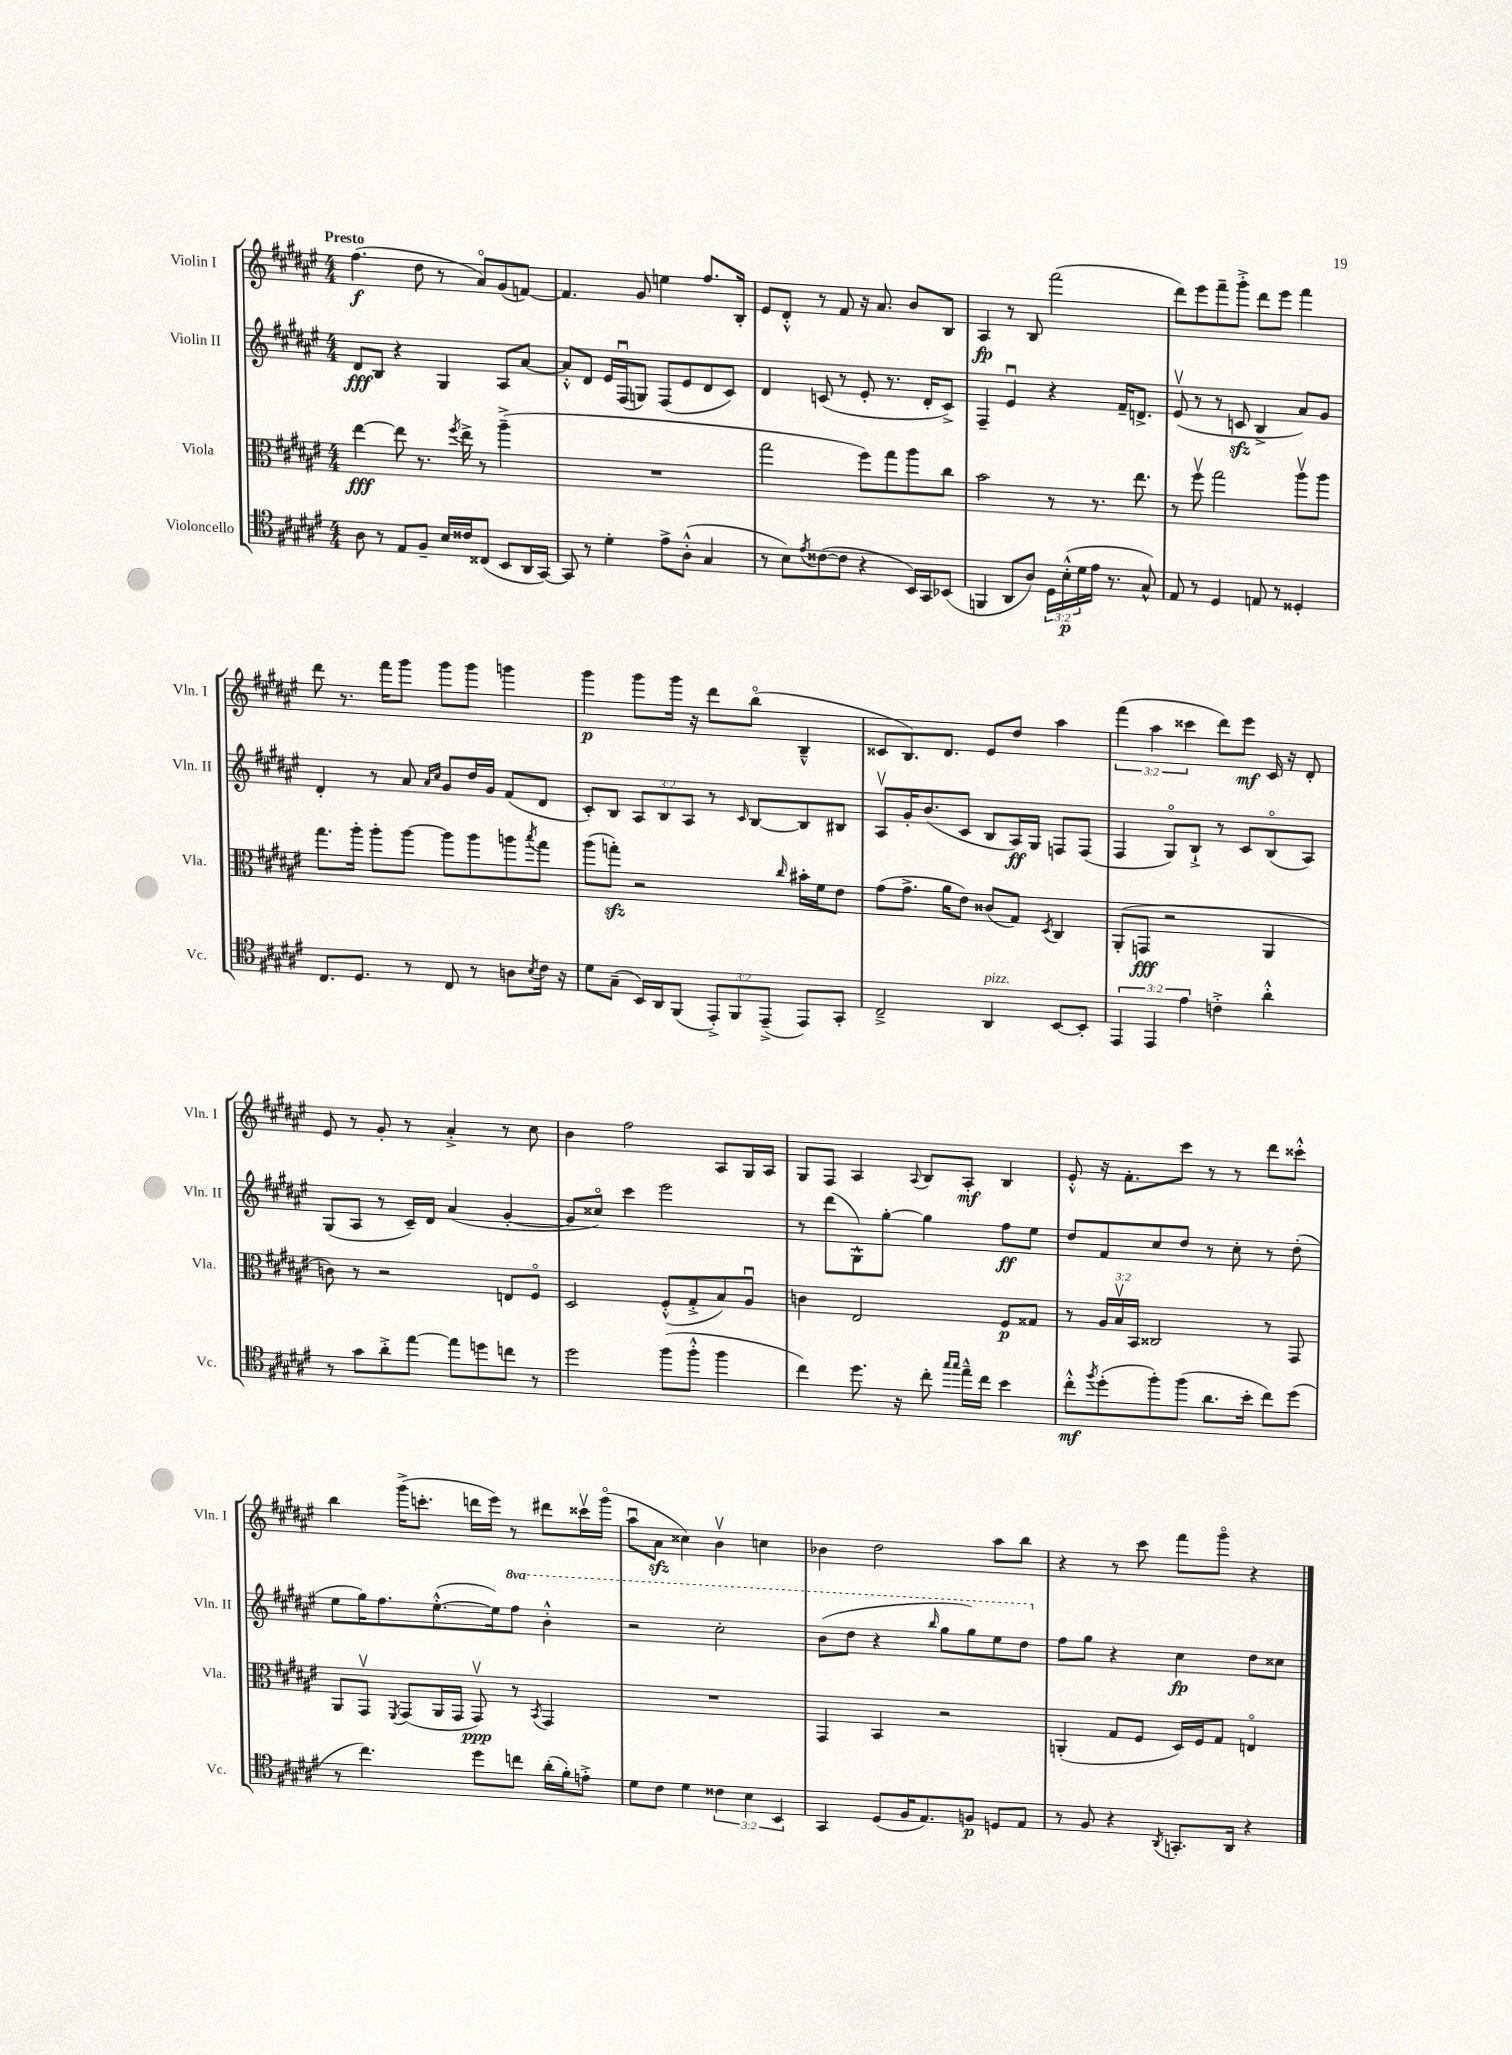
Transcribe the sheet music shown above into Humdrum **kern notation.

**kern	**dynam	**kern	**dynam	**kern	**dynam	**kern	**dynam
*part4	*part4	*part3	*part3	*part2	*part2	*part1	*part1
*staff4	*staff4	*staff3	*staff3	*staff2	*staff2	*staff1	*staff1
*I"Violoncello	*	*I"Viola	*	*I"Violin II	*	*I"Violin I	*
*I'Vc.	*	*I'Vla.	*	*I'Vln. II	*	*I'Vln. I	*
*clefC4	*	*clefC3	*	*clefG2	*	*clefG2	*
*k[f#c#g#d#a#e#]	*	*k[f#c#g#d#a#e#]	*	*k[f#c#g#d#a#e#]	*	*k[f#c#g#d#a#e#]	*
*M4/4	*	*M4/4	*	*M4/4	*	*M4/4	*
=1	=1	=1	=1	=1	=1	=1	=1
!	!	!	!	!	!	!LO:TX:a:B:t=Presto	!
8A#\	.	[4ee#\	fff	8d#/L	fff	(4.ff#\	f
8r	.	.	.	8B/J	.	.	.
8E#/L	.	8ee#\]	.	4r	.	.	.
8F#~/J	.	8.r	.	.	.	8dd#\	.
16B/LL	.	.	.	4G#/	.	8r	.
.	.	8qff#/	.	.	.	.	.
16c##X/J	.	16ee#^\	.	.	.	.	.
(8C##X/J	.	8r	.	.	.	8a#/L)	.
8BB/L	.	(4aa#~^\	.	8A#/L	.	(8g#/	.
16AA#/L	.	.	.	[8a#/J	.	[8fn/J)	.
[16GG#/JJ)	.	.	.	.	.	.	.
=2	=2	=2	=2	=2	=2	=2	=2
8GG#/]	.	1r	.	8a#'^^/L]	.	4.f/]	.
8r	.	.	.	8d#/J	.	.	.
4d#'\	.	.	.	16e#/LL	.	.	.
.	.	.	.	(16F#u/J	.	.	.
.	.	.	.	8Gn/J)	.	8g#/	.
8e#^\L	.	.	.	(8F#/L	.	4een\	.
(8A#'^^\J	.	.	.	8e#/	.	.	.
4G#/	.	.	.	8d#/	.	8.ff#/L	.
.	.	.	.	8c#/J)	.	.	.
.	.	.	.	.	.	16B'/Jk	.
=3	=3	=3	=3	=3	=3	=3	=3
8r	.	2gg#\	.	4d#/	.	8e#/L	.
8B\L)	.	.	.	.	.	8d#'^^/J	.
8qe#/	.	.	.	.	.	.	.
([8c##X\	.	.	.	(8cn/	.	8r	.
8c##\J]	.	.	.	8r	.	8f#/	.
4r	.	8ff#\L)	.	8e#'/	.	16r	.
.	.	.	.	.	.	8.a#/	.
.	.	8gg#\	.	8.r	.	.	.
16BB/LL)	.	8aa#\	.	.	.	8b/L	.
16GG#/J	.	.	.	16d#'/KL	.	.	.
(8BB-X/J	.	8cc#\J	.	8c^/J)	.	8B/J	.
=4	=4	=4	=4	=4	=4	=4	=4
4FFn/	.	2b\	.	4F#~/	.	4A#/	fp
8AA#/L	.	.	.	4e#u/	.	8r	.
8A#/J)	.	.	.	.	.	8B/	.
24D#\LL	.	8r	.	4r	.	(2fff#\	.
(24B'^^\	p	.	.	.	.	.	.
24d#\	.	.	.	.	.	.	.
16e#\JJ	.	8.r	.	.	.	.	.
8.r	.	.	.	.	.	.	.
.	.	.	.	16f#~/KL	.	.	.
.	.	8.ee#\	.	8.dn^/J	.	.	.
8G#^^/)	.	.	.	.	.	.	.
=5	=5	=5	=5	=5	=5	=5	=5
8E#/	.	8r	.	(8e#v/	.	8ddd#\L)	.
8r	.	8ff#v\	.	8r	.	8eee#\	.
4D#/	.	2gg#\	.	8r	.	8fff#~\	.
.	.	.	.	8cnzz/	.	8ggg#'^\J	.
8En/	.	.	.	4B^/	.	8ddd#\L	.
8r	.	.	.	.	.	8eee#\J	.
4D##X'/	.	8aa#v\L	.	8a#/L)	.	4fff#\	.
.	.	8aa#\J	.	8g#/J	.	.	.
!!LO:LB:g=z
=6	=6	=6	=6	=6	=6	=6	=6
8.C#/L	.	8.gg#\L	.	4d#'/	.	8ddd#\	.
.	.	.	.	.	.	8.r	.
8.D#/J	.	16aa#'\Jk	.	.	.	.	.
.	.	8aa#'\L	.	8r	.	.	.
.	.	.	.	.	.	16fff#\KL	.
8r	.	[8aa#\J	.	8a#/	.	8ggg#\J	.
.	.	.	.	16qqa#/LL	.	.	.
.	.	.	.	16qqcc#/JJ	.	.	.
8C#/	.	8aa#\L]	.	8g#/L	.	8ggg#\L	.
8r	.	8aa#\	.	16dd#/L	.	8ggg#\J	.
.	.	.	.	16g#/JJ	.	.	.
8An\L	.	8aan\	.	(8f#/L	.	4gggn\	.
8qB/	.	8qbb/	.	.	.	.	.
16c#\Jk	.	8gg#\J	.	8d#/J	.	.	.
16r	.	.	.	.	.	.	.
=7	=7	=7	=7	=7	=7	=7	=7
8d#\L	.	(8aa#\L	.	8c#'/L)	.	4ggg#\	p
(8G#~\J	.	8ggnzz'\J)	.	8B/J	.	.	.
16BB/LL)	.	2r	.	12A#/L	.	8ggg#\L	.
16AA#/J	.	.	.	.	.	.	.
.	.	.	.	12B/	.	.	.
(8FF#/J	.	.	.	.	.	16ggg#\Jk	.
.	.	.	.	12A#/J	.	.	.
.	.	.	.	.	.	16r	.
12EE#'^/L)	.	.	.	8r	.	8ddd#\L	.
12FF#/	.	.	.	.	.	.	.
.	.	.	.	16qqc#/	.	.	.
.	.	.	.	[8B/L	.	(8bb\J	.
(12EE#~^/J	.	.	.	.	.	.	.
.	.	16qqcc#/	.	.	.	.	.
8EE#/L)	.	16b#X'\LL	.	8B/]	.	4B~^^/	.
.	.	16f#\J	.	.	.	.	.
8GG#'/J	.	8e#\J	.	8B#X/J	.	.	.
=8	=8	=8	=8	=8	=8	=8	=8
2C#~^/	.	(8g#\L	.	8A#v/L	.	8c##X/L	.
.	.	8.g#^\J	.	16g#'/K	.	8.B/)	.
.	.	.	.	(8.b/	.	.	.
.	.	16a#\KL	.	.	.	8.d#/J	.
.	.	8e#\J)	.	8c#/J	.	.	.
!LO:TX:a:i:t=pizz.	!	!	!	!	!	!	!
4AA#/	.	(8c##X/L	.	8B/L	.	8e#/L	.
.	.	8G#/J)	.	16A#/L)	ff	8dd#/J	.
.	.	.	.	16G#/JJ	.	.	.
.	.	8qD#/	.	.	.	.	.
[8BB/L	.	4C#/	.	8Fn/L	.	4aa#\	.
8BB'/J]	.	.	.	(8F/J	.	.	.
=9	=9	=9	=9	=9	=9	=9	=9
6EE#/	.	(8AA#'/L	.	4F#/	.	(6fff#\	.
.	.	8GGn/J	fff	.	.	.	.
6EE#/	.	.	.	.	.	6aa#\	.
.	.	2r	.	8G#/L)	.	.	.
6e#\	.	.	.	.	.	6ccc##X\	.
.	.	.	.	8B`^/J	.	.	.
4cn'^\	.	.	.	8r	.	8ddd#\L)	.
.	.	.	.	8c#/L	.	8eee#\J	mf
4a#'^^\	.	4AA#/	.	(8B/	.	16c#/	.
.	.	.	.	.	.	16r	.
.	.	.	.	8A#/J)	.	8d#'/	.
!!LO:LB:g=z
=10	=10	=10	=10	=10	=10	=10	=10
8r	.	8cn\)	.	(8G#/L	.	8e#/	.
8g#\L	.	8r	.	8A#/J	.	8r	.
8a#'^\	.	2r	.	8r	.	8g#'/	.
[8ee#\J	.	.	.	16c#~/LL)	.	8r	.
.	.	.	.	16d#/JJ	.	.	.
8ee#\L]	.	.	.	(4a#/	.	4a#'^/	.
8ddn\	.	.	.	.	.	.	.
8ccn\J	.	8En/L	.	[4g#'/	.	8r	.
8r	.	8F#/J	.	.	.	8cc#\	.
=11	=11	=11	=11	=11	=11	=11	=11
2dd#\	.	2D#/	.	8g#/L]	.	4b\	.
.	.	.	.	8cc##X/J)	.	.	.
.	.	.	.	4ccc#\	.	2ff#\	.
(8ff#\L	.	(8F#'^^/L	.	2eee#\	.	.	.
8ff#'^^\J	.	8G#'^/	.	.	.	.	.
4ff#\	.	8B/)	.	.	.	8A#/L	.
.	.	8A#u/J	.	.	.	16G#/L	.
.	.	.	.	.	.	16A#/JJ	.
=12	=12	=12	=12	=12	=12	=12	=12
4cc#\)	.	4cn\	.	8r	.	8G#/L	.
.	.	.	.	(8ddd#\L	.	8F#/J	.
8.dd#\	.	2E#/	.	8G#^^\)	.	4A#/	.
.	.	.	.	[8gg#'\J	.	.	.
16r	.	.	.	.	.	.	.
.	.	.	.	.	.	8qqA#/	.
8cc#'\	.	.	.	4gg#\]	.	8B/L	.
16qqgg#/LL	.	.	.	.	.	.	.
16qqgg#/JJ	.	.	.	.	.	.	.
16ee#~^^\LL	.	.	.	.	.	8A#'/J	mf
16cc#\JJ	.	.	.	.	.	.	.
4b\	.	8F#/L	p	8ff#\L	ff	4B/	.
.	.	8G##X/J	.	8ee#\J	.	.	.
=13	=13	=13	=13	=13	=13	=13	=13
8cc#'^^\L	mf	8r	.	8dd#/L	.	8e#'^^/	.
8qff#/	.	.	.	.	.	.	.
(8dd#'\	.	24A#/LL	.	8f#/	.	16r	.
.	.	24Bv/	.	.	.	.	.
.	.	.	.	.	.	8.f#'\L	.
.	.	24BB/JJ	.	.	.	.	.
8ff#'\)	.	2C##X/	.	8cc#/	.	.	.
(8ff#\J	.	.	.	8dd#/J	.	8ccc#\J	.
8.a#\L	.	.	.	8r	.	8r	.
.	.	.	.	8cc#'\	.	8r	.
16b'\Jk	.	.	.	.	.	.	.
8cc#\L)	.	8r	.	8r	.	8ddd#\L	.
(8dd#\J	.	8GG#/	.	(8dd#'\	.	8ccc##X'^^\J	.
!!LO:LB:g=z
=14	=14	=14	=14	=14	=14	=14	=14
8r	.	8AA#/L	.	8ee#\L	.	4bb\	.
4.cc#\)	.	8GG#v/J	.	16gg#\K)	.	.	.
.	.	.	.	8.ff#\	.	.	.
.	.	8qFF#/	.	.	.	.	.
.	.	(8GG#/L	.	.	.	(16ggg#^\KL	.
.	.	.	.	.	.	8.cccn'\J	.
.	.	16AA#/L	.	([8.ee#'^^\	.	.	.
.	.	16GG#/JJ	.	.	.	.	.
8dd#\L	.	8GG#v/)	ppp	.	.	16dddn\LL	.
.	.	.	.	16ee#\k])	.	16eee#\JJ)	.
*	*	*	*	*8va	*	*	*
8ccn\J	.	8r	.	8fff#\J	.	8r	.
.	.	8qBB/	.	.	.	.	.
(16a#'\LL	.	4GG#/	.	4bb'^^\	.	8ddd#X\L	.
16f#'\J)	.	.	.	.	.	.	.
8en'^\J	.	.	.	.	.	16ccc##Xv\L	.
.	.	.	.	.	.	(16ggg#\JJ	.
=15	=15	=15	=15	=15	=15	=15	=15
8d#\L	.	1r	.	2r	.	8aa#u\L	.
8c#\J	.	.	.	.	.	8a#zz\J	.
4d#\	.	.	.	.	.	4cc##X\)	.
6c##X\	.	.	.	2ccc#'\	.	4bv\	.
6B\	.	.	.	.	.	.	.
.	.	.	.	.	.	4ccn\	.
6BB/	.	.	.	.	.	.	.
=16	=16	=16	=16	=16	=16	=16	=16
4GG#/	.	4GG#/	.	(8bb\L	.	4b-X\	.
.	.	.	.	8ddd#\J	.	.	.
(8D#/L	.	4BB/	.	4r	.	2dd#\	.
16F#/K	.	.	.	.	.	.	.
8.E#/)	.	.	.	.	.	.	.
.	.	.	.	16qqbbb/	.	.	.
.	.	2r	.	8ggg#\L	.	.	.
8Fn/J	p	.	.	8ggg#\)	.	.	.
8Dn/L	.	.	.	8eee#\	.	8aa#\L	.
8E#/J	.	.	.	8ddd#\J	.	8bb\J	.
=17	=17	=17	=17	=17	=17	=17	=17
*	*	*	*	*X8va	*	*	*
8r	.	(4AAn'/	.	8ff#\L	.	4r	.
8F#/	.	.	.	8gg#\J	.	.	.
4r	.	8G#/L	.	4r	.	8r	.
.	.	8F#/J	.	.	.	8ccc#\	.
8qAA#/	.	.	.	.	.	.	.
8.GGn'/L	.	16D#/LL)	.	4cc#\	fp	8fff#\L	.
.	.	16F#/J	.	.	.	.	.
.	.	8G#/J	.	.	.	8ggg#\J	.
16AA#/Jk	.	.	.	.	.	.	.
4r	.	4En/	.	8dd#\L	.	4r	.
.	.	.	.	8cc##X\J	.	.	.
==	==	==	==	==	==	==	==
*-	*-	*-	*-	*-	*-	*-	*-
